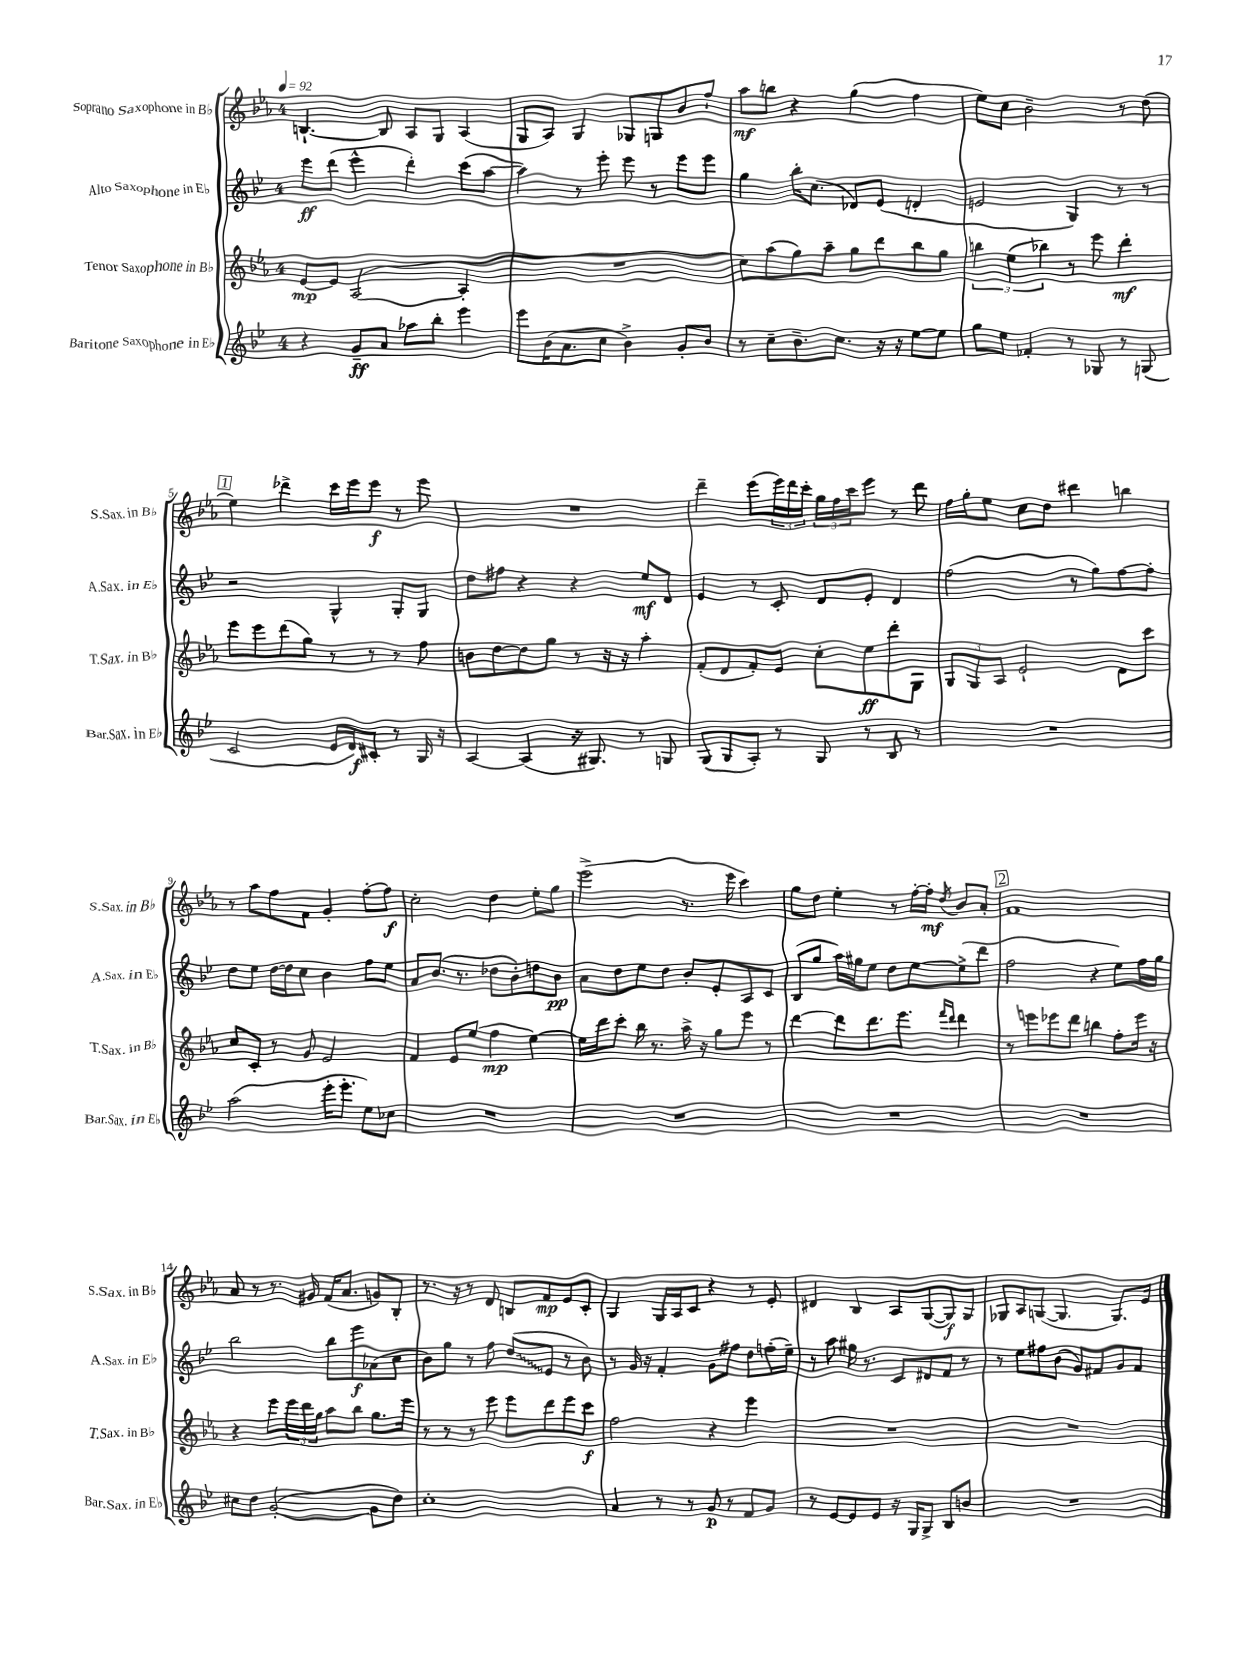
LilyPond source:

<<
\new StaffGroup <<
\new Staff = "s0" \with { instrumentName = "Soprano Saxophone in Bb" shortInstrumentName = "S.Sax. in Bb" } {
    \clef treble \key ees \major \once \override Staff.TimeSignature.style = #'single-digit \time 4/4 \tempo 4 = 92
    b4.~-! b8 aes8 g8 aes4( |
    g8 aes8) g4 ges8 g8 bes'8 f''8-! |
    aes''8\mf b''8 r4 g''4( f''4 |
    ees''8) c''8 bes'2-- r8 d''8( |
    \mark \markup { \box "1" } ees''4) des'''4-> c'''16 ees'''16 ees'''8\f r8 ees'''8 |
    R1 |
    d'''4-- ees'''8( \tuplet 3/2 { ees'''16) d'''16 c'''16-. } \tuplet 3/2 { g''16 f''16 c'''16 } ees'''8 r8 d'''8 |
    f''16 g''16-. ees''8 c''8 d''8 dis'''4 b''4 |
    r8 aes''8 f''8 f'8 g'4-. f''8~-. f''8\f |
    c''2-. d''4 ees''8-. g''8 |
    ees'''2->( r8. ees'''16 c'''4) |
    g''8 d''8 ees''4-. r8 f''16~-. f''16-.\mf \acciaccatura { d''8 } bes'8 aes'8-. |
    \mark \markup { \box "2" } f'1 |
    aes'8 r8 r8. gis'16 f'16( aes'8. g'8) bes8-. |
    r8. r16 r8 d'8 b8 f'8\mp ees'8 c'8-. |
    g4 g16 aes16 c'8 r4 r8 ees'8-. |
    dis'4 bes4 aes8 g8~( g8\f) g8 |
    ges8 aes8 g8~( g4. g8.) ees'16 \bar "|." |
}
\new Staff = "s1" \with { instrumentName = "Alto Saxophone in Eb" shortInstrumentName = "A.Sax. in Eb" } {
    \clef treble \key bes \major \once \override Staff.TimeSignature.style = #'single-digit \time 4/4
    ees'''8\ff d'''8( ees'''4-^ d'''4-.) c'''8( a''8~ |
    a''4) r8 ees'''8-. ees'''8 r8 ees'''8 ees'''8 |
    g''4 bes''16-. c''8.( des'8) ees'8( d'4-. |
    e'2 g4) r8 r8 |
    \mark \markup { \box "1" } r2 g4-^ g8-. g8 |
    d''8 fis''8 r4 r4 ees''8\mf d'8 |
    ees'4 r8 c'8-. d'8 ees'8-. d'4 |
    f''2( r8 g''8) f''8~ f''8-. |
    d''8 ees''8 d''16~ d''16 c''8 bes'4 f''8 ees''8 |
    a'8 bes'8.( r8. des''8 bes'8-.) d''8 bes'8\pp |
    a'8 d''8 ees''8 d''8 bes'8-. ees'8-. a8 c'8 |
    bes8( g''8 a''16) gis''16 ees''8 d''8 ees''8~ ees''8->( d'''8 |
    \mark \markup { \box "2" } f''2 r4 ees''8) f''16 g''16 |
    bes''2 bes''8 ees'''8\f aes'8( c''8 |
    bes'8) g''8 r8 f''8 \once \override Glissando.style = #'zigzag d''8\glissando( ees'8 r8 bes'8) |
    r8 g'16 r16 f'4-. g'8 fis''8 d''8 f''16-.( ees''16--) |
    r8 a''8 gis''16 r8. c'8 dis'8 f'8 r8 |
    r8 ees''8 fis''8 bes'8( g'8) fis'8 g'8 fis'8 \bar "|." |
}
\new Staff = "s2" \with { instrumentName = "Tenor Saxophone in Bb" shortInstrumentName = "T.Sax. in Bb" } {
    \clef treble \key ees \major \once \override Staff.TimeSignature.style = #'single-digit \time 4/4
    ees'8~\mp ees'8 aes2~( aes4-. |
    R1 |
    c''8) aes''8( g''8) aes''8-- g''8 d'''8 bes''8 g''8 |
    \tuplet 3/2 { b''4 ees''4( bes''4) } r8 ees'''8 d'''4-.\mf |
    \mark \markup { \box "1" } ees'''8 ees'''8 d'''8( g''8) r8 r8 r8 f''8 |
    b'8 d''8~ d''8 g''8 r8 r16 r16 aes''4-. |
    f'8-.( d'8 f'8-.) ees'8 c''8-. ees''8\ff d'''8-. g8 |
    \tuplet 3/2 { g8 g8 aes8 } ees'2-! d'8 c'''8 |
    c''8 c'8-. r8 g'8 ees'2 |
    f'4 ees'8 ees''8( f''4\mp ees''4~) |
    ees''16 d'''16 c'''8-. bes''16 r8. aes''16-> r16 g''8 ees'''8 r8 |
    d'''4~ d'''8 d'''8. ees'''8. \grace { f'''16 d'''16 } d'''4 |
    \mark \markup { \box "2" } r8 e'''8 ees'''8 d'''8 b''4 f''8-. ees'''16 r16 |
    r4 ees'''8 \tuplet 3/2 { ees'''16 d'''16 g''16 } aes''8 bes''8 g''8. ees'''16 |
    r8 r8 r8 ees'''8 ees'''8 d'''8 ees'''8 c'''8\f |
    f''2 r4 ees'''4 |
    R1 |
    R1 \bar "|." |
}
\new Staff = "s3" \with { instrumentName = "Baritone Saxophone in Eb" shortInstrumentName = "Bar.Sax. in Eb" } {
    \clef treble \key bes \major \once \override Staff.TimeSignature.style = #'single-digit \time 4/4
    r4 g'8--\ff a'8 aes''8 bes''8-. ees'''4 |
    ees'''8 bes'16( a'8. c''8 bes'4->) g'8-. bes'8 |
    r8 c''8-- bes'8.-- c''8. r16 r16 ees''8~ ees''8 |
    g''8 ees''8 fes'4-. r8 ges8 r8 g8( |
    \mark \markup { \box "1" } c'2 ees'16 d'16\f) cis'8-. r8 g16 r16 |
    a4~ a4( r16 gis8.) r8 g8 |
    g8( g8 a8-.) r8 g8 r8 bes8 r8 |
    R1 |
    a''2( ees'''16-. ees'''8.-. ees''8) ces''8 |
    R1 |
    R1 |
    R1 |
    \mark \markup { \box "2" } R1 |
    cis''8 d''8 g'2~-.( g'8 d''8) |
    c''1-. |
    a'4 r8 r8 g'8\p r8 f'8 g'8 |
    r8 ees'8~ ees'8 ees'8 r16 g16 g8-> bes8 b'8 |
    R1 \bar "|." |
}
>>
>>
